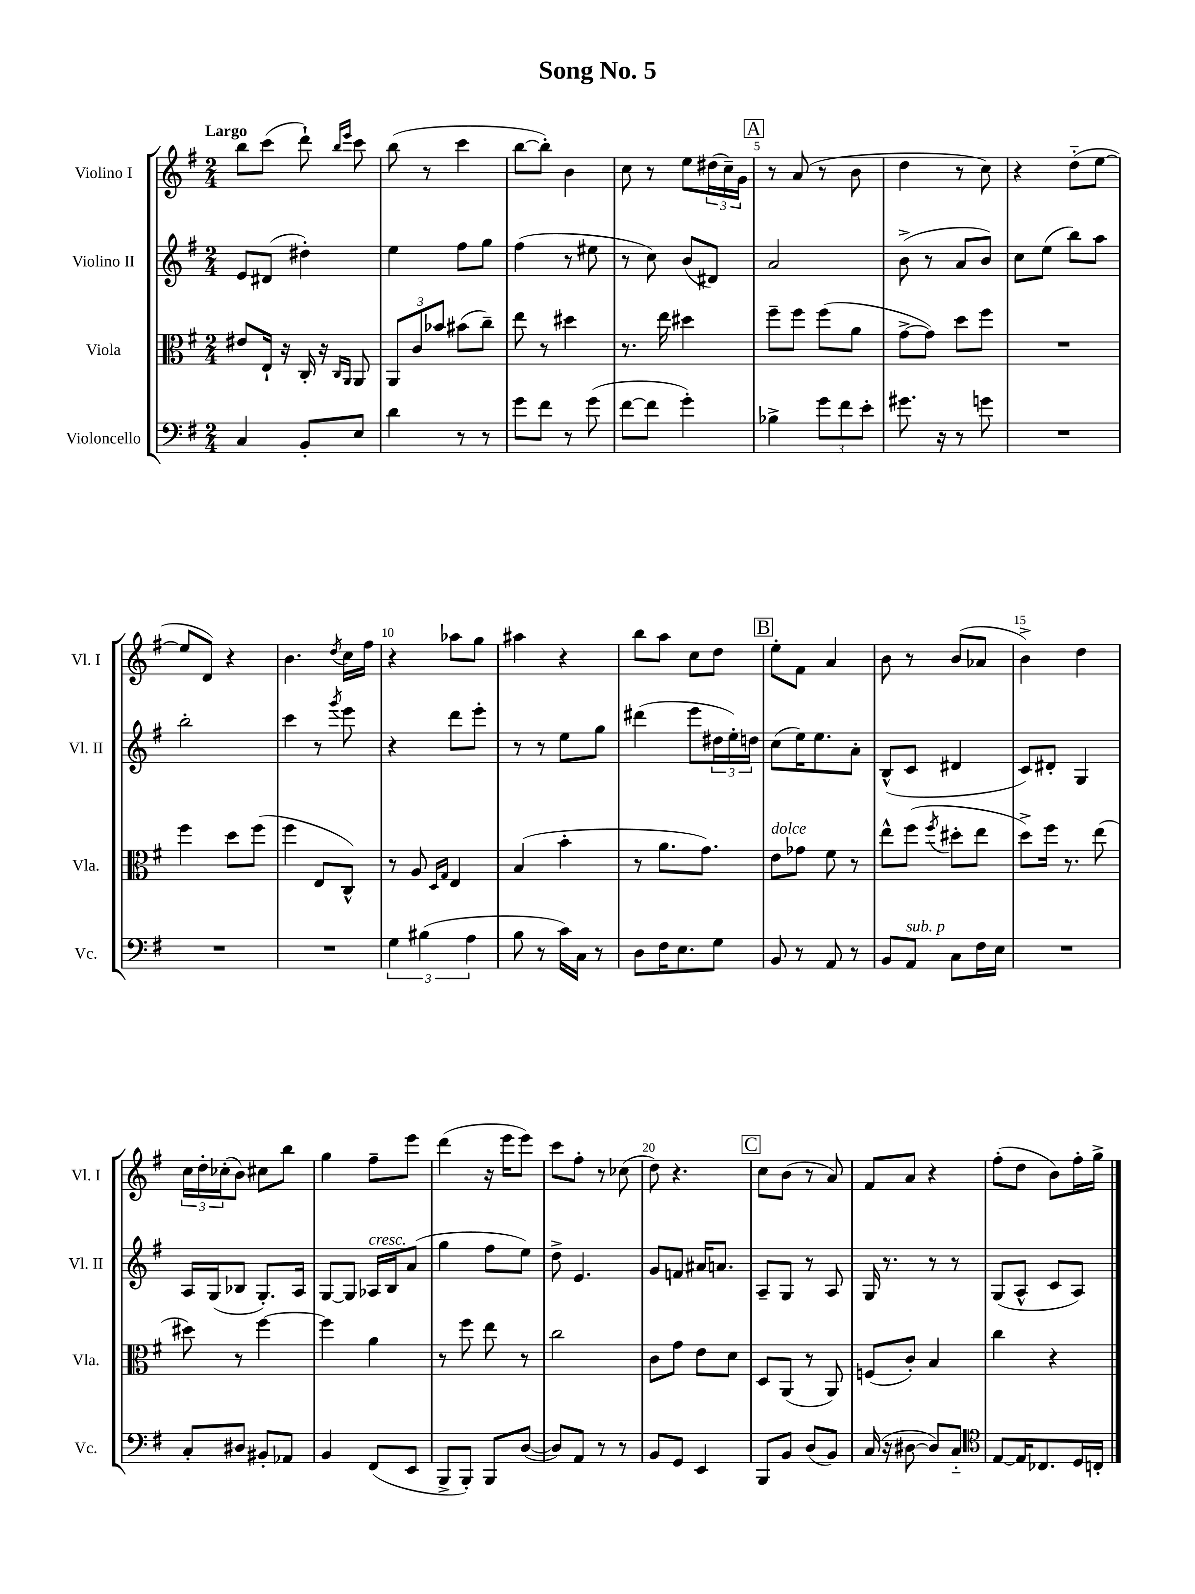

**kern	**kern	**kern	**kern
*staff4	*staff3	*staff2	*staff1
*clefF4	*clefC3	*clefG2	*clefG2
*k[f#]	*k[f#]	*k[f#]	*k[f#]
*M2/4	*M2/4	*M2/4	*M2/4
4C	8e#	8e	8bb
.	16E`	(8d#	(8ccc
.	16r	.	.
8BB'	16C'	4dd#')	8ddd`)
.	16r	.	.
.	16qqC	.	16qqbb
.	16qqAA	.	16qqeee
8E	8AA	.	8ccc
=	=	=	=
4d	12AA	4ee	(8bb
.	12c	.	.
.	.	.	8r
.	12b-	.	.
8r	(8b#	8ff#	4ccc
8r	8cc~)	8gg	.
=	=	=	=
8g	8ee	(4ff#	[8bb
8f#	8r	.	8bb'])
8r	4dd#	8r	4b
(8g	.	8ee#	.
=	=	=	=
[8f#	8.r	8r	8cc
8f#]	.	8cc)	8r
.	16ee	.	.
4g')	4dd#	(8b	8ee
.	.	8d#)	(24dd#
.	.	.	24cc~)
.	.	.	24g
=	=	=	=
4B-^	8ff#~	2a	8r
.	8ff#	.	(8a
12g	(8ff#	.	8r
12f#	.	.	.
.	8a	.	8b
12e'	.	.	.
=	=	=	=
8.g#	[8g^	(8b^	4dd
.	8g])	8r	.
16r	.	.	.
8r	8dd	8a	8r
8g	8ff#	8b)	8cc)
=	=	=	=
2r	2r	8cc	4r
.	.	(8ee	.
.	.	8bb)	(8dd'~
.	.	8aa	[8ee
=	=	=	=
2r	4ff#	2bb'	8ee]
.	.	.	8d)
.	8dd	.	4r
.	(8ff#	.	.
=	=	=	=
2r	4ff#	4ccc	4.b
.	8E	8r	.
.	.	8qggg	8qdd
.	8C^^)	8eee	16cc
.	.	.	16ff#
=	=	=	=
6G	8r	4r	4r
.	8A	.	.
(6B#	.	.	.
.	16qqD	.	.
.	16qqG	.	.
.	4E	8ddd	8aa-
6A	.	.	.
.	.	8eee'	8gg
=	=	=	=
8B	(4B	8r	4aa#
8r	.	8r	.
16c)	4b'	8ee	4r
16C	.	.	.
8r	.	8gg	.
=	=	=	=
8D	8r	(4ddd#	8bb
16F#	8.a	.	8aa
8.E	.	.	.
.	.	8eee	8cc
.	8.g)	.	.
8G	.	24dd#	8dd
.	.	24ee')	.
.	.	24dd	.
=	=	=	=
8BB	8e	(8cc	8ee'
8r	8g-	16ee)	8f#
.	.	8.ee	.
8AA	8f#	.	4a
8r	8r	8a'	.
=	=	=	=
8BB	8ee^^	(8B^^	8b
8AA	(8ff#	8c	8r
.	8qff#	.	.
8C	8dd#'	4d#	(8b
16F#	8ee	.	8a-
16E	.	.	.
=	=	=	=
2r	8dd^)	8c)	4b^)
.	16ff#	8d#'	.
.	8.r	.	.
.	.	4G	4dd
.	(8ee	.	.
=	=	=	=
8C'	8dd#)	16A	24cc
.	.	.	24dd'
.	.	(16G	.
.	.	.	(24cc-'
8D#	8r	8B-	8b)
8BB#'	[4ff#	8.G')	8cc#
8AA-	.	.	8bb
.	.	16A	.
=	=	=	=
4BB	4ff#]	[8G	4gg
.	.	8G]	.
(8FF#	4a	16A-	8ff#~
.	.	16B	.
8EE	.	(8a	8eee
=	=	=	=
8BBB^	8r	4gg	(4ddd
8BBB')	8ff#	.	.
8BBB	8ee	8ff#	16r
.	.	.	16eee
([8D	8r	8ee)	8eee)
=	=	=	=
8D])	2cc	8dd^	8ccc
8AA	.	4.e	8ff#'
8r	.	.	8r
8r	.	.	(8cc-
=	=	=	=
8BB	8c	8g	8dd)
8GG	8g	8f	4.r
4EE	8e	16a#	.
.	.	8.a	.
.	8d	.	.
=	=	=	=
8BBB	8D	8A~	8cc
8BB	(8AA	8G	(8b
(8D	8r	8r	8r
8BB)	8AA)	8A	8a)
=	=	=	=
(16C	(8F	16G	8f#
16r	.	8.r	.
[8D#	8c')	.	8a
8D#])	4B	8r	4r
8C'~	.	8r	.
=	=	=	=
*clefC4	*	*	*
[8E	4cc	(8G	(8ff#'
16E]	.	8A^^	8dd
8.C-	.	.	.
.	4r	8c	8b)
16D	.	8A)	16ff#'
16C'	.	.	16gg^
==	==	==	==
*-	*-	*-	*-
